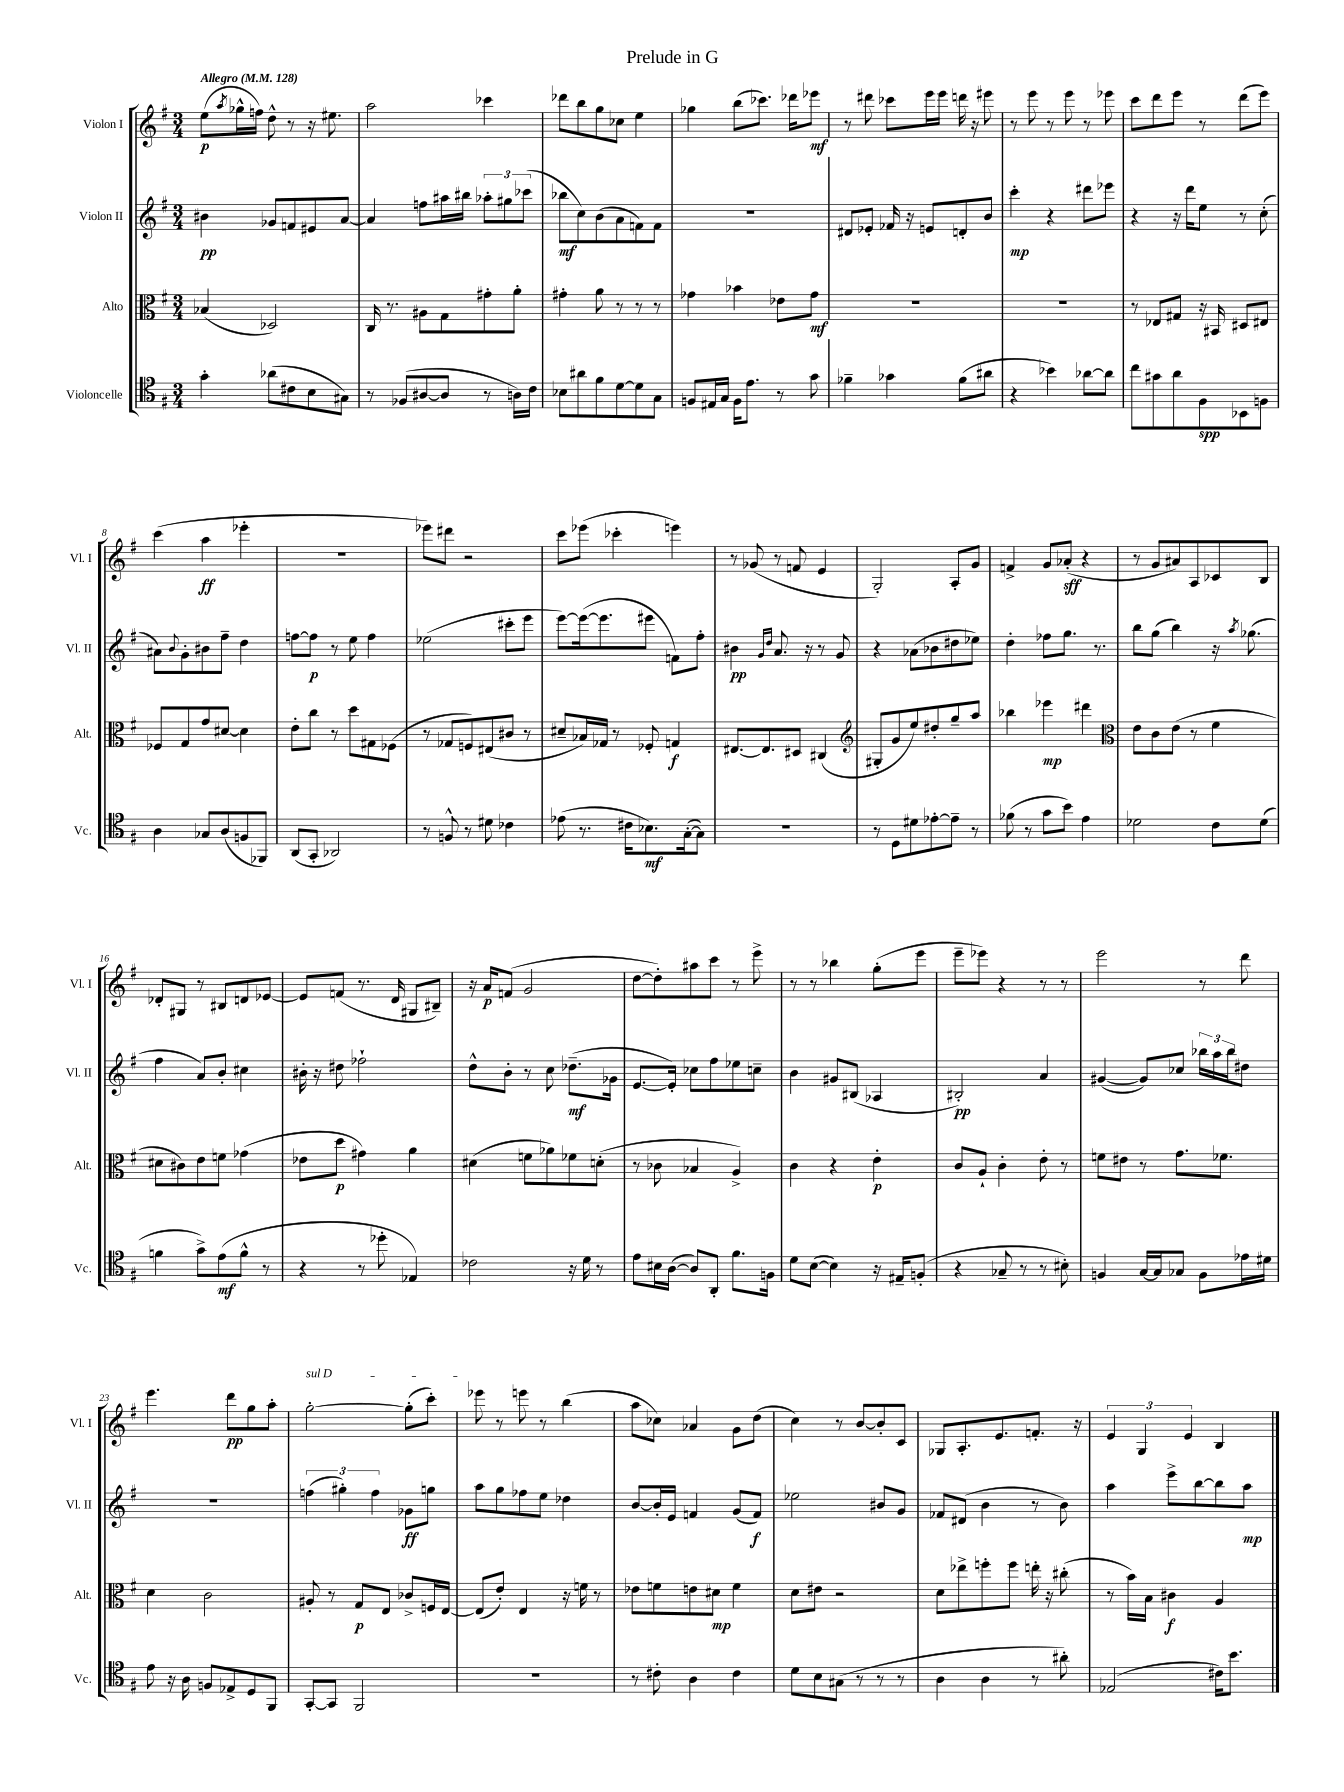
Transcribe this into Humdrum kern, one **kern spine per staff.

**kern	**kern	**kern	**kern
*staff4	*staff3	*staff2	*staff1
*clefC4	*clefC3	*clefG2	*clefG2
*k[f#]	*k[f#]	*k[f#]	*k[f#]
*M3/4	*M3/4	*M3/4	*M3/4
*MM128	*MM128	*MM128	*MM128
4g'\	(4B-/	4b#\	(8ee\L
.	.	.	8qaa/
.	.	.	16gg-^^\L
.	.	.	16ff\JJ)
(8a-\L	2D-/)	8g-/L	8dd^^\
8c#\	.	8f/	8r
8B\	.	8e#/	16r
.	.	.	8.ee#\
8G#\J)	.	[8a/J	.
=	=	=	=
8r	16C/	4a/]	2aa\
.	8.r	.	.
(8F-/L	.	.	.
[8A#/	8A#\L	8ff\L	.
8A#/]J	8G\	16aa#\L	.
.	.	16bb#\JJ	.
8r	8g#'\	12aa-'\L	4ccc-\
.	.	12gg#\	.
16A\LL)	8a'\J	.	.
.	.	(12ccc-\J	.
16c\JJ	.	.	.
=	=	=	=
8B-\L	4g#'\	8bb-\L	8ddd-\L
8a#\	.	8cc\)	8bb\
8f#\	8a\	(8b\	8gg\
[8d\	8r	8a\	8cc-\J
8d\]	8r	8f\)	4ee\
8G\J	8r	8f\J	.
=	=	=	=
8F/L	4g-\	2.r	4gg-\
16E#/L	.	.	.
16G/JJ	.	.	.
16F\LK	4b-\	.	(8bb\L
8.e\J	.	.	.
.	.	.	8.ccc-\J)
8r	8e-\L	.	.
.	.	.	16ddd-\LK
8g\	8g-\J	.	8eee-\J
=	=	=	=
4f-~\	2.r	8d#/L	8r
.	.	8e-'/J	8ddd#\
4g-\	.	16f-/	8ccc-\L
.	.	16r	.
.	.	8e/L	16eee\L
.	.	.	16eee\JJ
(8f-\L	.	8d'/	16ddd\
.	.	.	16r
8a#\J	.	8b/J	8eee#\
=	=	=	=
4r	2.r	4ccc'\	8r
.	.	.	8eee\
4b-\)	.	4r	8r
.	.	.	8eee\
[8a-\L	.	8ddd#\L	8r
8a-\]J	.	8eee-\J	8eee-\
=	=	=	=
8cc\L	8r	4r	8ccc\L
8g#\	8E-/L	.	8ddd\
8a\	8G#/J	16r	8eee\J
.	.	16ddd\LK	.
8F#\	16r	8ee\J	8r
.	16BB#/	.	.
8BB-\	8D#/L	8r	(8ddd\L
8F\J	8E#/J	(8cc'\	8eee\J)
=	=	=	=
4A\	8F-/L	8a#\L)	(4ccc\
.	.	8qqb/	.
.	8G/	8g'\	.
8G-/L	8g/	8b#\	4aa\
(8A/	[8d#/J	8ff#~\J	.
8F/	4d#\]	4dd\	4eee-'\
8FF-/J)	.	.	.
=	=	=	=
(8AA/L	8e'\L	[8ff\L	2.r
8GG'/J	8cc\J	8ff\]J	.
2AA-/)	8r	8r	.
.	8dd\L	8ee\	.
.	8G#\	4ff\	.
.	(8F-\J	.	.
=	=	=	=
8r	8r	(2ee-\	8eee-\L)
8F^^/	8G-/L	.	8ddd#\J
8r	8F/)	.	2r
8d#\	(8E#/	.	.
4c-\	8c#/J	8ccc#'\L	.
.	8r	8eee\J	.
=	=	=	=
(8e-\	8d#~/L	[8eee\L)	8ccc\L
8.r	16B-/L)	(16eee\_k	(8eee-\J
.	16G-/JJ	8.eee\]	.
.	8r	.	4ccc-'\
16c#\LK	.	.	.
8.B-\)	8F-'/	8eee#\J	.
.	4G/	8f\L)	4eee\)
([16G'\k	.	.	.
8G\]J)	.	8ff#'\J	.
=	=	=	=
2.r	[8.E#/L	4b#\	8r
.	.	.	(8g-/
.	8.E#/]	.	.
.	.	16qqg/LL	.
.	.	16qqdd/JJ	.
.	.	8.a/	8r
.	8D#/J	.	8f/
.	.	16r	.
.	(4C#/	8r	4e/
.	.	8g/	.
=	=	=	=
*	*clefG2	*	*
8r	8G#'/L	4r	2G'/)
8D\L	8g/	.	.
8d#\	8ee/)	(8a-\L	.
[8e-'\	8dd#'/	8b-\	.
8e-~\]J	8gg~/	8dd#\	8A'/L
8r	8aa/J	8ee-\J)	8g/J
=	=	=	=
(8f-\	4bb-\	4dd'\	4f^/
8r	.	.	.
8g\L	4eee-\	8ff-\L	8g/L
8b\J)	.	8.gg\J	(8a-'/J
4e\	4ddd#\	.	4r
.	.	8.r	.
=	=	=	=
*	*clefC3	*	*
2d-\	8e\L	8bb\L	8r
.	8c\	(8gg\J	8g/L
.	(8e\J	4bb\)	8a#/)
.	8r	.	8A/
8c\L	4f#\	16r	8c-/
.	.	8qaa/	.
.	.	(8.gg-\	.
(8d-\J	.	.	8B/J
=	=	=	=
4f\	8d#\L	4ff#\	8d-'/L
.	8c#\)	.	8G#/J
8g^\L)	8e\	8a/L)	8r
(8e\	8f\J	8b'/J	8B#/L
8f^^\J	(4g-\	4cc#\	8d/
8r	.	.	[8e-/J
=	=	=	=
4r	8e-\L	16b#'\	8e-/]L
.	.	16r	.
.	8dd\J	8dd#\	(8f/J
8r	4g#\)	2ff-`\	8.r
8dd-'\	.	.	.
.	.	.	16d/
4E-/)	4a\	.	8G#/L
.	.	.	8B#~/J)
=	=	=	=
2c-\	(4d#\	8dd^^\L	16r
.	.	.	16a/LK
.	.	8b'\J	(8f/J
.	8f\L	8r	2g/
.	8a-\)	8cc\	.
16r	8f-\	(8.dd-~\L	.
16d\	.	.	.
8r	(8d'\J	.	.
.	.	16g-\Jk	.
=	=	=	=
8e\L	8r	[8.e/L	[8dd\L
16B#\L	8c-\	.	8dd'\])
([16A\JJ	.	16e'/]Jk)	.
8A/]L)	4B-/	8cc-\L	8aa#\
8AA'/J	.	8ff#\	8ccc\J
8.f#\L	4A^/)	8ee-\	8r
.	.	8cc~\J	8eee^\
16F\Jk	.	.	.
=	=	=	=
8d\L	4c\	4b\	8r
([8B\J	.	.	8r
4B\])	4r	8g#/L	4bb-\
.	.	(8B#/J	.
16r	4e'\	4A-/	(8gg'\L
16E#~/LK	.	.	.
(8F'/J	.	.	8eee\J
=	=	=	=
4r	8c/L	2B#'/)	8eee~\L
.	8A`/J	.	8eee-\J)
8G-~/	4c'\	.	4r
8r	.	.	.
8r	8e'\	4a/	8r
8B#'\)	8r	.	8r
=	=	=	=
4F/	8f\L	([4g#/	2eee\
.	8e#\J	.	.
[16G/LL	8r	8g#/]L)	.
16G/]J	.	.	.
8G-/J	8.g\L	8cc-/J	.
8F\L	.	24bb-\LL	8r
.	.	24aa\	.
.	8.f-\J	.	.
.	.	24bb-\J	.
16e-\L	.	8dd#\J	8ddd\
16d#\JJ	.	.	.
=	=	=	=
8e\	4d\	2.r	4.eee\
16r	.	.	.
16A\	.	.	.
8F/L	2c\	.	.
8E-^/	.	.	8ddd\L
8D/	.	.	8gg\
8FF#/J	.	.	8aa'\J
=	=	=	=
[8GG'/L	8A#'/	(6ff\	[2gg'\
8GG/]J	8r	.	.
.	.	6gg#'\)	.
2FF#/	8G/L	.	.
.	.	6ff\	.
.	8E/J	.	.
.	8c-^/L	8g-\L	(8gg'\]L
.	16F/L	8gg\J	8ccc'\J)
.	[16E/JJ	.	.
=	=	=	=
2.r	(8E/]L	8aa\L	8eee-\
.	8e'/J)	8gg\	8r
.	4E/	8ff-\	8eee\
.	.	8ee\J	8r
.	16r	4dd-\	(4bb\
.	16f\	.	.
.	8r	.	.
=	=	=	=
8r	8e-\L	[8b/L	8aa\L
8c#'\	8f\	16b'/]L	8cc-\J)
.	.	16e/JJ	.
4A\	8e\	4f/	4a-/
.	8d#\J	.	.
4c#\	4f\	(8g/L	8g\L
.	.	8f/J)	(8dd\J
=	=	=	=
8d\L	8d\L	2ee-\	4cc\)
8B\	8e#\J	.	.
(8G#\J	2r	.	8r
8r	.	.	[8b/L
8r	.	8b#/L	8b'/]
8r	.	8g/J	8c/J
=	=	=	=
4A\	8d\L	8f-/L	8G-/L
.	8ee-^\	(8d#/J	8.A'/
4A\	8ff'\	4b\	.
.	.	.	8.e/
.	8ff\J	.	.
8r	16ee'\	8r	8.f'/J
.	16r	.	.
8a#'\)	(8cc#'\	8b\)	.
.	.	.	16r
=	=	=	=
(2E-/	8r	4aa\	6e/
.	16b\LL)	.	.
.	.	.	6G/
.	16B\JJ	.	.
.	4c#\	8eee^\L	.
.	.	.	6e/
.	.	[8bb\	.
16c#\LK)	4A/	8bb\]	4B/
8.b\J	.	.	.
.	.	8aa\J	.
==	==	==	==
*-	*-	*-	*-
